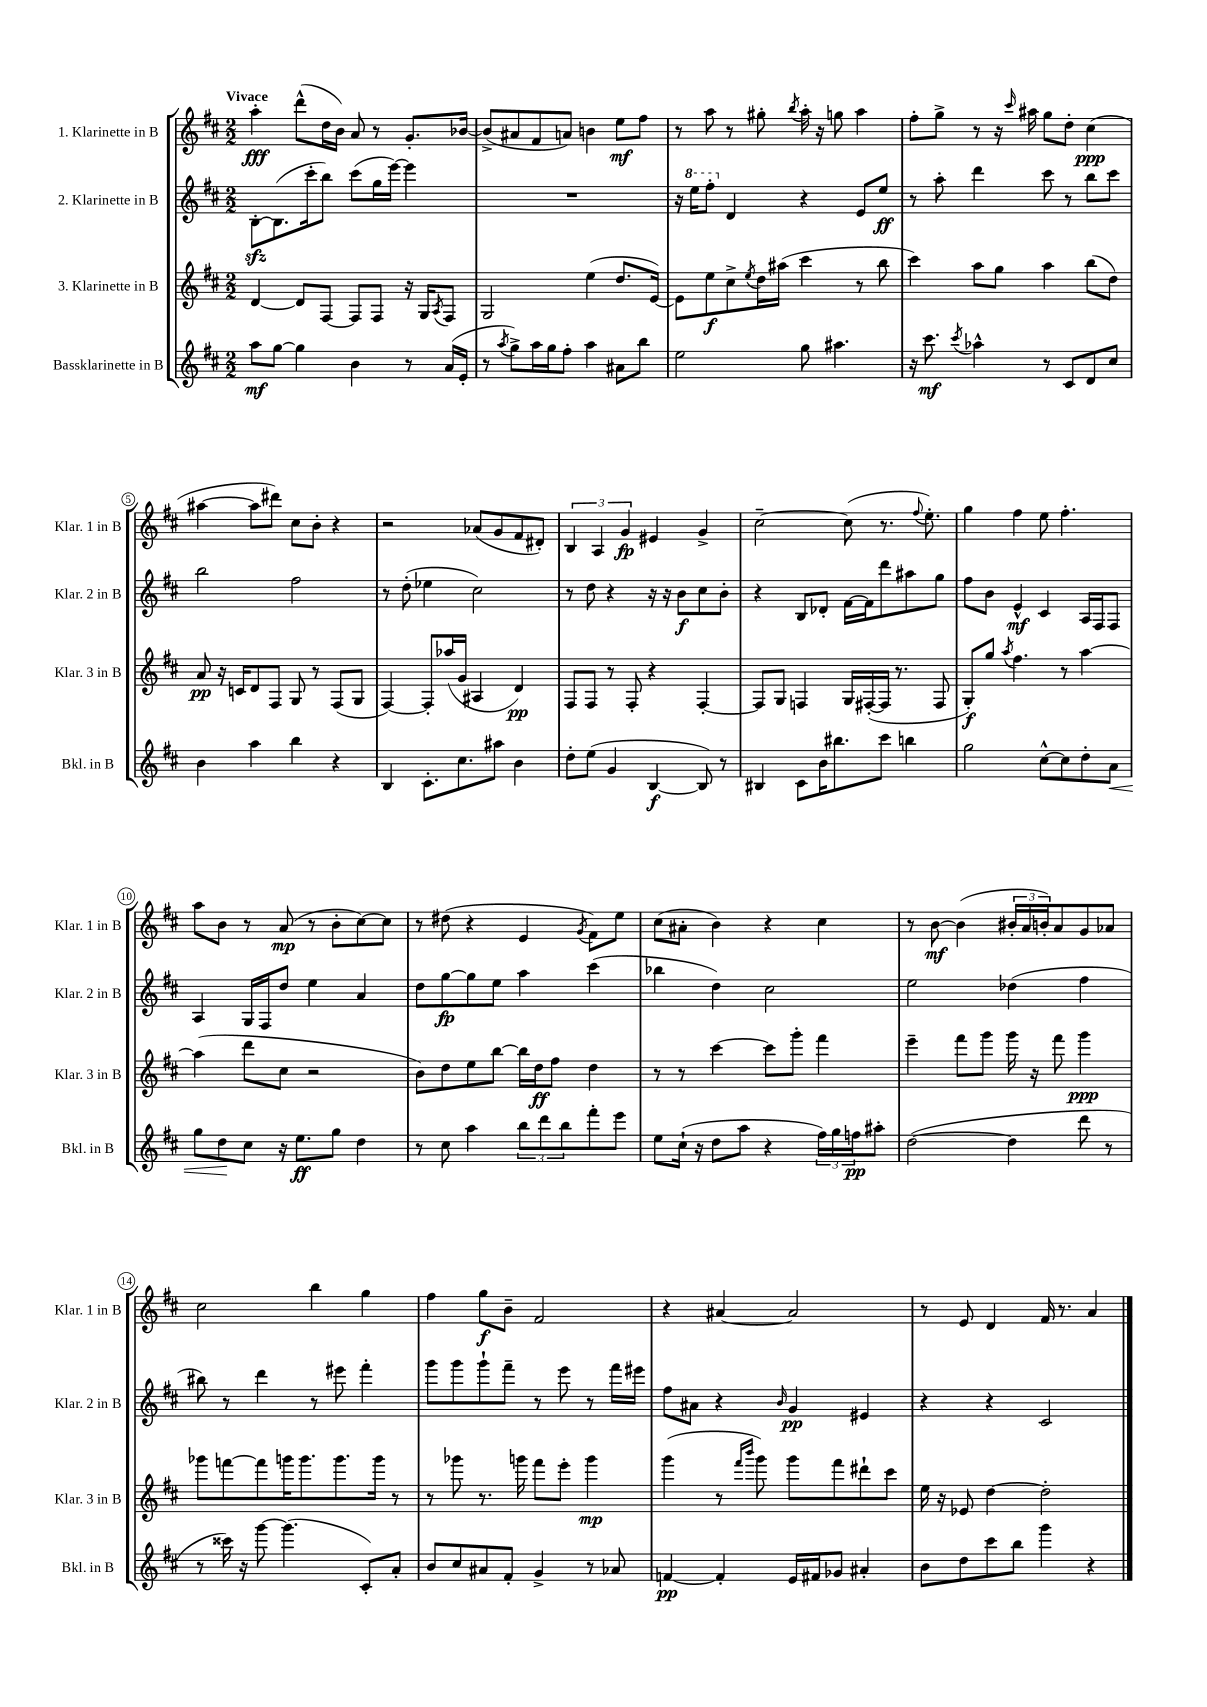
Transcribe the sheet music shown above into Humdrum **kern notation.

**kern	**kern	**kern	**kern
*staff4	*staff3	*staff2	*staff1
*clefG2	*clefG2	*clefG2	*clefG2
*k[f#c#]	*k[f#c#]	*k[f#c#]	*k[f#c#]
*M2/2	*M2/2	*M2/2	*M2/2
8aa	[4d	[8B'	4aa'
[8gg	.	(8.B]	.
4gg]	8d]	.	(8ddd^^
.	.	16ccc#'	.
.	[8F#	8bb)	16dd
.	.	.	16b)
4b	8F#]	(8ccc#	8a
.	8F#	16gg	8r
.	.	[16eee)	.
8r	16r	4eee]	8.g'
.	16G	.	.
.	8qA	.	.
(16a	8F#	.	.
16e'	.	.	[16b-
=	=	=	=
8r	2G	1r	(8b-^]
8qaa	.	.	.
8gg^)	.	.	8a#
16aa	.	.	8f#
16gg	.	.	.
8ff#'	.	.	8a)
4aa	(4ee	.	4b
8a#	8.dd	.	8ee
8bb	.	.	8ff#
.	[16e)	.	.
=	=	=	=
2ee	8e]	16r	8r
.	.	16eee	.
.	8ee	8fff#'	8aa
.	8cc#^	4d	8r
.	8qee	.	.
.	16dd	.	8gg#'
.	(16aa#	.	.
.	.	.	8qbb
8gg	4ccc#	4r	16aa'
.	.	.	16r
4.aa#	.	.	8gg
.	8r	8e	4aa
.	8bb	8ee	.
=	=	=	=
16r	4ccc#)	8r	8ff#'
8.ccc#	.	.	.
.	.	8aa'	8gg^
8qccc#	.	.	.
4aa-^^	8aa	4ddd	8r
.	8gg	.	16r
.	.	.	16qqccc#
.	.	.	16aa#
8r	4aa	8ccc#	8gg
8c#	.	8r	8dd'
8d	(8bb	8bb	(4cc#
8cc#	8dd)	8ccc#	.
=	=	=	=
4b	8a	2bb	[4aa#
.	16r	.	.
.	16c	.	.
4aa	8d	.	8aa#]
.	8F#	.	8ddd#)
4bb	8G	2ff#	8cc#
.	8r	.	8b'
4r	(8F#	.	4r
.	8G	.	.
=	=	=	=
4B	[4F#)	8r	2r
.	.	(8dd'	.
8.c#'	8F#']	4ee-	.
.	(16aa-	.	.
8.cc#	16g	.	.
.	4A#	2cc#)	(8a-
8aa#	.	.	8g
4b	4d)	.	8f#
.	.	.	8d#')
=	=	=	=
8dd'	8F#	8r	6B
(8ee	8F#	8dd	.
.	.	.	6A
4g	8r	4r	.
.	.	.	6g
.	8F#'	.	.
[4B	4r	16r	4e#
.	.	16r	.
.	.	8b	.
8B])	[4F#'	8cc#	4g^
8r	.	8b'	.
=	=	=	=
4B#	8F#]	4r	[2cc#~
.	8G	.	.
8c#	4F	8B	.
16b	.	8d-'	.
8.bb#	.	.	.
.	16G	[16f#	(8cc#]
.	([16F#'	16f#]	.
8ccc#	16F#]	8ddd	8.r
.	8.r	.	.
4bb	.	8aa#	.
.	.	.	8qqff#
.	.	.	8.ee')
.	8F#	8gg	.
=	=	=	=
2gg	8G')	8ff#	4gg
.	8gg	8b	.
.	8qaa	.	.
.	4.ff#	4e^^	4ff#
[8cc#^^	.	4c#	8ee
8cc#]	8r	.	4.ff#'
8dd'	[4aa	16A	.
.	.	16F#	.
8a	.	8F#	.
=	=	=	=
8gg	(4aa]	4A	8aa
8dd	.	.	8b
8cc#	8ddd	16G	8r
.	.	16F#	.
16r	8cc#	8dd	(8a
8.ee	.	.	.
.	2r	4ee	8r
8gg	.	.	8b'
4dd	.	4a	[8cc#)
.	.	.	8cc#]
=	=	=	=
8r	8b)	8dd	8r
8cc#	8dd	[8gg	(8dd#
4aa	8ee	8gg]	4r
.	[8bb	8ee	.
12bb	16bb]	4aa	4e
.	16dd	.	.
12ddd	.	.	.
.	8ff#	.	.
12bb	.	.	.
.	.	.	8qg
8fff#'	4dd	(4ccc#	8f#)
8eee	.	.	8ee
=	=	=	=
8ee	8r	4bb-	(8cc#
(16cc#`	8r	.	8a#'
16r	.	.	.
8dd	[4ccc#	4dd)	4b)
8aa	.	.	.
4r	8ccc#]	2cc#	4r
.	8ggg'	.	.
24ff#)	4fff#	.	4cc#
24gg	.	.	.
24ff	.	.	.
8aa#'	.	.	.
=	=	=	=
([2dd	4eee~	2ee	8r
.	.	.	[8b
.	8fff#	.	(4b]
.	8ggg	.	.
4dd]	16ggg	(4dd-	24b#'
.	.	.	24a
.	16r	.	.
.	.	.	24b')
.	8fff#	.	8a
8ddd	4ggg	4ff#	8g
8r	.	.	8a-
=	=	=	=
8r	8ggg-	8bb#)	2cc#
16ccc##)	[8fff	8r	.
16r	.	.	.
[8ggg	8fff]	4ddd	.
(4.ggg]	16ggg	.	.
.	8.ggg	.	.
.	.	8r	4bb
.	8.ggg	8eee#	.
8c#')	.	4fff#'	4gg
.	16ggg	.	.
8a'	8r	.	.
=	=	=	=
8b	8r	8ggg	4ff#
8cc#	8ggg-	8ggg	.
8a#	8.r	8ggg`	8gg
8f#'	.	8fff#~	8b~
.	16ggg	.	.
4g^	8fff#	8r	2f#
.	8eee'	8eee	.
8r	4ggg	8r	.
8a-	.	16fff#	.
.	.	16eee#	.
=	=	=	=
[4f	(4ggg	8ff#	4r
.	.	8a#	.
4f']	8r	4r	[4a#
.	16qqfff#	.	.
.	16qqbbb	.	.
.	8ggg)	.	.
.	.	16qqb	.
16e	8ggg	4g	2a#]
16f#	.	.	.
8g-	8fff#	.	.
4a#'	8ddd#`	4e#	.
.	8ccc#	.	.
=	=	=	=
8b	16ee	4r	8r
.	16r	.	.
8dd	8e-	.	8e
8ccc#	[4dd	4r	4d
8bb	.	.	.
4ggg	2dd']	2c#	16f#
.	.	.	8.r
4r	.	.	4a
==	==	==	==
*-	*-	*-	*-
